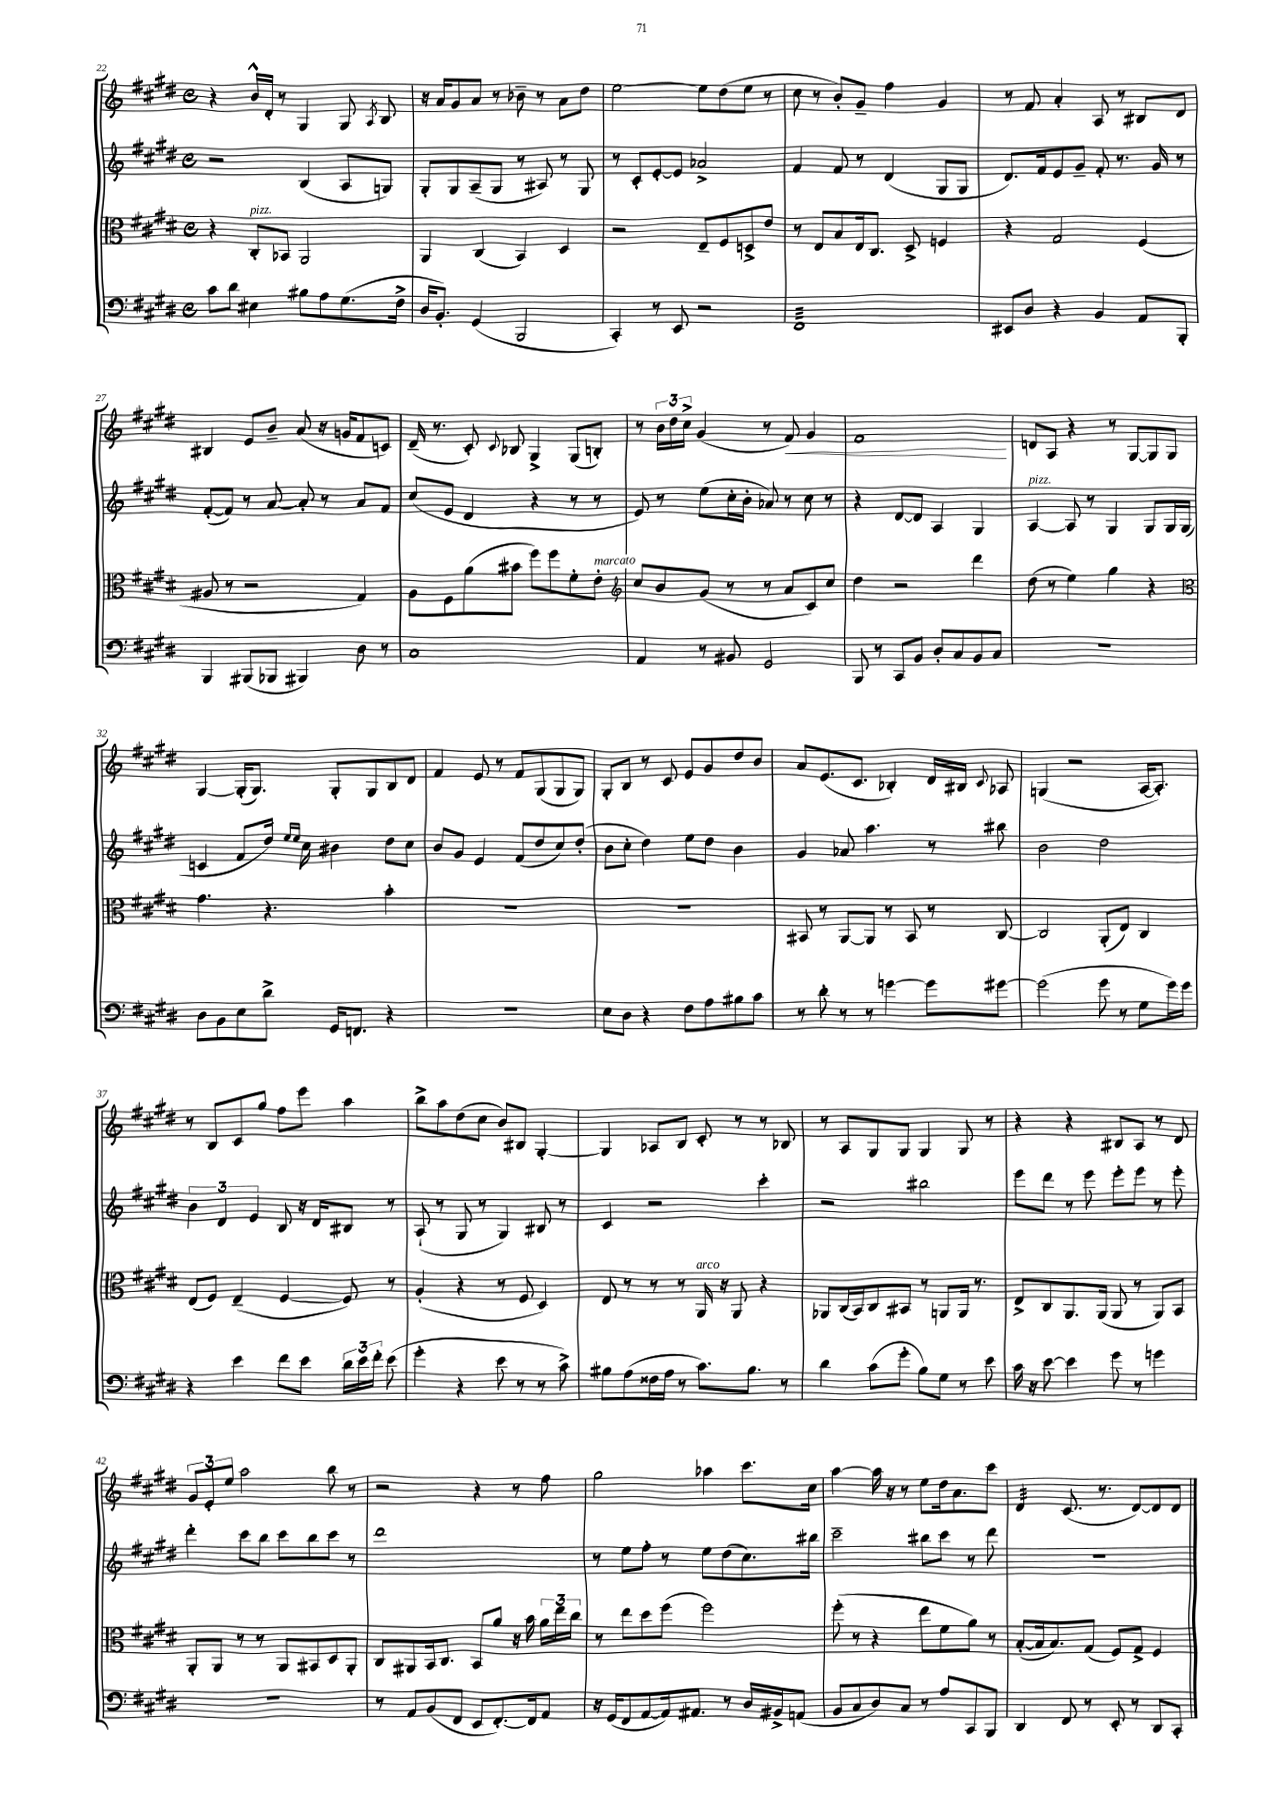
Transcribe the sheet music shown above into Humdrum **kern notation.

**kern	**kern	**kern	**kern	**dynam
*part4	*part3	*part2	*part1	*part1
*staff4	*staff3	*staff2	*staff1	*staff1
*clefF4	*clefC3	*clefG2	*clefG2	*
*k[f#c#g#d#]	*k[f#c#g#d#]	*k[f#c#g#d#]	*k[f#c#g#d#]	*
*M4/4	*M4/4	*M4/4	*M4/4	*
*met(c)	*met(c)	*met(c)	*met(c)	*
=22	=22	=22	=22	=22
8c#\L	4r	2r	4r	.
8d#\J	.	.	.	.
!	!LO:TX:a:i:t=pizz.	!	!	!
4E#X\	8C#'/L	.	16b^^/LL	.
.	.	.	16d#'/JJ	.
.	8BB-X/J	.	8r	.
8B#X\L	2AA/	(4B/	4G#/	.
8A\	.	.	.	.
(8.G#\	.	8A/L	8G#/	.
.	.	.	8qA/	.
.	.	8Gn/J)	8B/	.
16F#^\Jk	.	.	.	.
=23	=23	=23	=23	=23
16D#/KL	4AA/	8G#'/L	16r	.
8.BB'/J)	.	.	16a/KL	.
.	.	8G#/	8g#/	.
(4GG#/	(4C#/	(8A~/	8a/J	.
.	.	8G#/J	8r	.
2BBB/	4BB/)	8r	8b-X~\	.
.	.	8A#X/)	8r	.
.	4D#/	8r	8a\L	.
.	.	8G#/	8dd#\J	.
=24	=24	=24	=24	=24
4CC#'/)	2r	8r	[2ee\	.
.	.	8c#'/L	.	.
8r	.	[8e'/	.	.
8EE/	.	8e/J]	.	.
2r	8E~/L	2a-X^/	8ee\L]	.
.	8F#/	.	(8dd#\	.
.	8Dn^/	.	8ee\J	.
.	8e/J	.	8r	.
=25	=25	=25	=25	=25
*tremolo	*	*	*	*
32FF#LLL	8r	4f#/	8cc#\	.
32FF#	.	.	.	.
32FF#	.	.	.	.
32FF#	.	.	.	.
32FF#	8E/L	.	8r	.
32FF#	.	.	.	.
32FF#	.	.	.	.
32FF#	.	.	.	.
32FF#	8B/	8f#/	8b'/L)	.
32FF#	.	.	.	.
32FF#	.	.	.	.
32FF#	.	.	.	.
32FF#	16E/k	8r	8g#~/J	.
32FF#	.	.	.	.
32FF#	8.C#/J	.	.	.
32FF#	.	.	.	.
32FF#	.	(4d#/	4ff#\	.
32FF#	.	.	.	.
32FF#	.	.	.	.
32FF#	.	.	.	.
32FF#	8D#^/	.	.	.
32FF#	.	.	.	.
32FF#	.	.	.	.
32FF#	.	.	.	.
32FF#	4Fn/	8G#/L	4g#/	.
32FF#	.	.	.	.
32FF#	.	.	.	.
32FF#	.	.	.	.
32FF#	.	8G#/J	.	.
32FF#	.	.	.	.
32FF#	.	.	.	.
32FF#JJJ	.	.	.	.
*Xtremolo	*	*	*	*
=26	=26	=26	=26	=26
8EE#X/L	4r	8.d#/L)	8r	.
8D#/J	.	.	8f#/	.
.	.	16f#/k	.	.
4r	2G#/	8e/	4a'/	.
.	.	8g#~/J	.	.
4BB/	.	8f#'/	8A/	.
.	.	8.r	8r	.
8AA/L	(4F#/	.	8B#X/L	.
.	.	16g#/	.	.
8BBB'/J	.	8r	8d#/J	.
!!LO:LB:g=z
=27	=27	=27	=27	=27
4BBB/	8A#X/	([8f#'/L	4B#X/	.
.	8r	8f#/J])	.	.
(8BBB#X/L	2r	8r	8e/L	.
8BBB-X/J	.	[8a/	8b~/J	.
4BBB#X/)	.	8a'/]	(8a/	.
.	.	8r	16r	.
.	.	.	16gn/KL	.
8D#\	4G#/)	8a/L	8f#/	.
8r	.	8f#/J	8cn/J)	.
=28	=28	=28	=28	=28
1C#	8A\L	(8cc#/L	(16d#~/	.
.	.	.	8.r	.
.	8F#\	8e/J	.	.
.	(8a\	4d#/	8c#'/)	.
.	.	.	8qqc#/	.
.	8b#X\J	.	8B-X/	.
.	8ff#\L)	4r	4G#^/	.
.	8ff#\	.	.	.
.	8f#'\	8r	(8G#/L	.
!	!LO:TX:a:i:t=marcato	!	!	!
.	8e'\J	8r	8Bn'/J)	.
=29	=29	=29	=29	=29
*	*clefG2	*	*	*
4AA/	8cc#/L	8e/)	8r	.
.	8b/	8r	24b\LL	.
.	.	.	24dd#\	.
.	.	.	24cc#^\JJ	.
8r	(8g#/J	(8ee\L	(4g#/	.
8BB#X/	8r	16cc#'\L	.	.
.	.	16b'\JJ	.	.
2GG#/	8r	8a-X/)	8r	.
!	!	!	!	!LO:HP:b
.	8a/L	8r	8f#/)	<
.	8c#/)	8cc#\	4g#/	.
.	8cc#/J	8r	.	.
=30	=30	=30	=30	=30
8BBB/	4dd#\	4r	1f#	.
8r	.	.	.	.
8CC#/L	2r	[8d#/L	.	.
8BB/J	.	8d#/J]	.	.
8D#'/L	.	4A/	.	.
8C#/	.	.	.	.
8BB/	4ddd#\	4G#/	.	.
8C#/J	.	.	.	.
.	.	.	.	[
=31	=31	=31	=31	=31
!	!	!LO:TX:a:i:t=pizz.	!	!
1r	(8dd#\	[4A/	8dn/L	.
.	8r	.	8A/J	.
.	4ee\)	8A/]	4r	.
.	.	8r	.	.
.	4gg#\	4G#/	8r	.
.	.	.	[8G#/L	.
.	4r	8G#/L	8G#/]	.
.	.	16G#/L	8G#/J	.
.	.	(16G#/JJ	.	.
!!LO:LB:g=z
=32	=32	=32	=32	=32
*	*clefC3	*	*	*
8D#\L	4.g#\	4cn/	[4G#/	.
8BB\	.	.	.	.
8E\	.	8f#/L	(16G#'/KL]	.
.	.	.	8.G#/J)	.
8d#^\J	4.r	16dd#/Jk)	.	.
.	.	16qqee/LL	.	.
.	.	16qqee/JJ	.	.
.	.	16cc#\	.	.
16GG#/KL	.	4b#X\	8G#'/L	.
8.FFn/J	.	.	.	.
.	.	.	8G#/	.
4r	4b'\	8dd#\L	8B/	.
.	.	8cc#\J	8d#/J	.
=33	=33	=33	=33	=33
1r	1r	8b/L	4f#/	.
.	.	8g#/J	.	.
.	.	4e/	8e/	.
.	.	.	8r	.
.	.	(8f#/L	8f#/L	.
.	.	8dd#/	(8G#/	.
.	.	8cc#/)	8G#/	.
.	.	(8dd#'/J	8G#/J)	.
=34	=34	=34	=34	=34
8E\L	1r	8b\L	8G#'/L	.
8D#\J	.	8cc#'\J	8B/J	.
4r	.	4dd#\)	8r	.
.	.	.	8c#/	.
8F#\L	.	8ee\L	8e/L	.
8A\	.	8dd#\J	8g#/	.
8B#X\	.	4b\	8dd#/	.
8c#\J	.	.	8b/J	.
=35	=35	=35	=35	=35
8r	8BB#X/	4g#/	8a/L	.
8d#'\	8r	.	(8.e/	.
8r	[8AA/L	8a-X/	.	.
.	.	.	8.c#/J	.
8r	8AA/J]	4.aa\	.	.
[4gn\	8r	.	4B-X'/)	.
.	8BB#/	.	.	.
8g\L]	8r	8r	16d#/LL	.
.	.	.	16B#X/JJ	.
.	.	.	8qqc#/	.
[8g#X\J	[8C#/	8bb#X\	8A-X/	.
=36	=36	=36	=36	=36
(2g#\]	2C#/]	2b\	(4Gn/	.
.	.	.	2r	.
8g#\	(8AA'/L	2dd#\	.	.
8r	8E/J)	.	.	.
8G#\L	4C#/	.	[16A/KL	.
.	.	.	8.A'/J])	.
16g#\L)	.	.	.	.
16g#\JJ	.	.	.	.
!!LO:LB:g=z
=37	=37	=37	=37	=37
4r	(8E/L	6b\	8r	.
.	8F#/J)	.	8B/L	.
.	.	6d#/	.	.
4e\	(4E~/	.	8c#/	.
.	.	6e/	.	.
.	.	.	8gg#/J	.
8f#\L	[4F#/	8B/	8ff#\L	.
8e\J	.	16r	8eee\J	.
.	.	16d#/KL	.	.
24d#\LL	8F#/])	8B#X/J	4aa\	.
24e\	.	.	.	.
24f#'\JJ	.	.	.	.
(8e\	8r	8r	.	.
=38	=38	=38	=38	=38
4g#'\	(4A'/	(8A`/	8bb^\L	.
.	.	8r	8aa\	.
4r	4r	8G#/	(8dd#\	.
.	.	8r	8cc#\J	.
8e\	8r	4G#/)	8b/L)	.
8r	8F#/	.	8B#X/J	.
8r	4D#/)	8B#X/	[4G#'/	.
8c#^\)	.	8r	.	.
=39	=39	=39	=39	=39
8B#X\L	8E/	4c#/	4G#/]	.
(8A\	8r	.	.	.
16F##X\L	8r	2r	8A-X/L	.
16A\JJ	.	.	.	.
8r	8r	.	8B/J	.
!	!LO:TX:a:i:t=arco	!	!	!
8.c#\L)	16AA/	.	8c#'/	.
.	16r	.	.	.
.	8AA/	.	8r	.
8.B#\J	.	.	.	.
.	4r	4ccc#'\	8r	.
8r	.	.	8B-X/	.
=40	=40	=40	=40	=40
4d#\	8AA-X/L	2r	8r	.
.	(16C#/L	.	8A/L	.
.	16BB/J)	.	.	.
(8c#\L	8C#/	.	8G#/	.
8g#'\J	8BB#X/J	.	8G#/J	.
8B\L)	8r	2bb#X\	4G#/	.
8G#\J	8AAn/L	.	.	.
8r	16AA/Jk	.	8G#/	.
.	8.r	.	.	.
8e\	.	.	8r	.
=41	=41	=41	=41	=41
16c#\	8E^/L	8eee\L	4r	.
16r	.	.	.	.
[8e\	8C#/	8ddd#\J	.	.
4e\]	8.AA/	8r	4r	.
.	.	8eee\	.	.
.	(16AA/Jk	.	.	.
8g#\	8AA/	8eee'\L	8B#X/L	.
8r	8r	8eee\J	8A/J	.
4gn\	8AA/L)	8r	8r	.
.	8BB/J	8eee'\	8d#/	.
!!LO:LB:g=z
=42	=42	=42	=42	=42
1r	8AA'/L	4ddd#'\	12g#/L	.
.	.	.	12e'/	.
.	8AA/J	.	.	.
.	.	.	12ee/J	.
.	8r	8ccc#\L	2aa\	.
.	8r	8bb\J	.	.
.	8AA/L	8ccc#\L	.	.
.	8BB#X/	8bb\	.	.
.	8D#/	8ccc#\J	8bb\	.
.	8AA'/J	8r	8r	.
=43	=43	=43	=43	=43
8r	8C#/L	1ddd#	2r	.
8AA/L	8AA#X/	.	.	.
(8BB/	16BB/k	.	.	.
.	8.C#/J	.	.	.
8FF#/J	.	.	.	.
8EE/L	8BB/L	.	4r	.
[8.FF#'/)	8a/J	.	.	.
.	16r	.	8r	.
16FF#/k]	16b\	.	.	.
8AA/J	24a\LL	.	8ff#\	.
.	24ee\	.	.	.
.	24cc#\JJ	.	.	.
=44	=44	=44	=44	=44
16r	8r	8r	2gg#\	.
(16GG#/KL	.	.	.	.
8FF#/	8ee\L	8ee\L	.	.
[8AA/	8dd#\	8ff#'\J	.	.
16AA/k])	(8ff#\J	8r	.	.
8.AA#X/J	.	.	.	.
.	2ff#\)	8ee\L	4aa-X\	.
8r	.	(8dd#\	.	.
16D#/LL	.	8.cc#\)	8.ccc#\L	.
16BB#X^/J	.	.	.	.
(8AAn/J	.	.	.	.
.	.	16bb#X\Jk	16cc#\Jk	.
=45	=45	=45	=45	=45
8BB/L	(8ff#'\	2ccc#~\	[4aa\	.
8C#/	8r	.	.	.
8D#/)	4r	.	16aa\]	.
.	.	.	16r	.
8C#/J	.	.	8r	.
8r	8ee\L	8bb#X\L	8ee\L	.
8A/L	8f#\	8ccc#\J	16dd#\k	.
.	.	.	8.a\	.
8CC#/	8a\J)	8r	.	.
8BBB/J	8r	8ddd#\	8ccc#\J	.
=46	=46	=46	=46	=46
*	*	*	*tremolo	*
4DD#/	([8B'/L	1r	32d#/LLL	.
.	.	.	32d#/	.
.	.	.	32d#/	.
.	.	.	32d#/	.
.	16B/k]	.	32d#/	.
.	.	.	32d#/	.
.	8.B/)	.	32d#/	.
.	.	.	32d#/JJJ	.
*	*	*	*Xtremolo	*
8FF#/	.	.	(8.c#/	.
8r	(8G#/J	.	.	.
.	.	.	8.r	.
8EE'/	8F#/L)	.	.	.
8r	8G#^/J	.	[8d#/L)	.
8DD#/L	4F#/	.	8d#/]	.
8CC#'/J	.	.	8d#/J	.
==	==	==	==	==
*-	*-	*-	*-	*-
